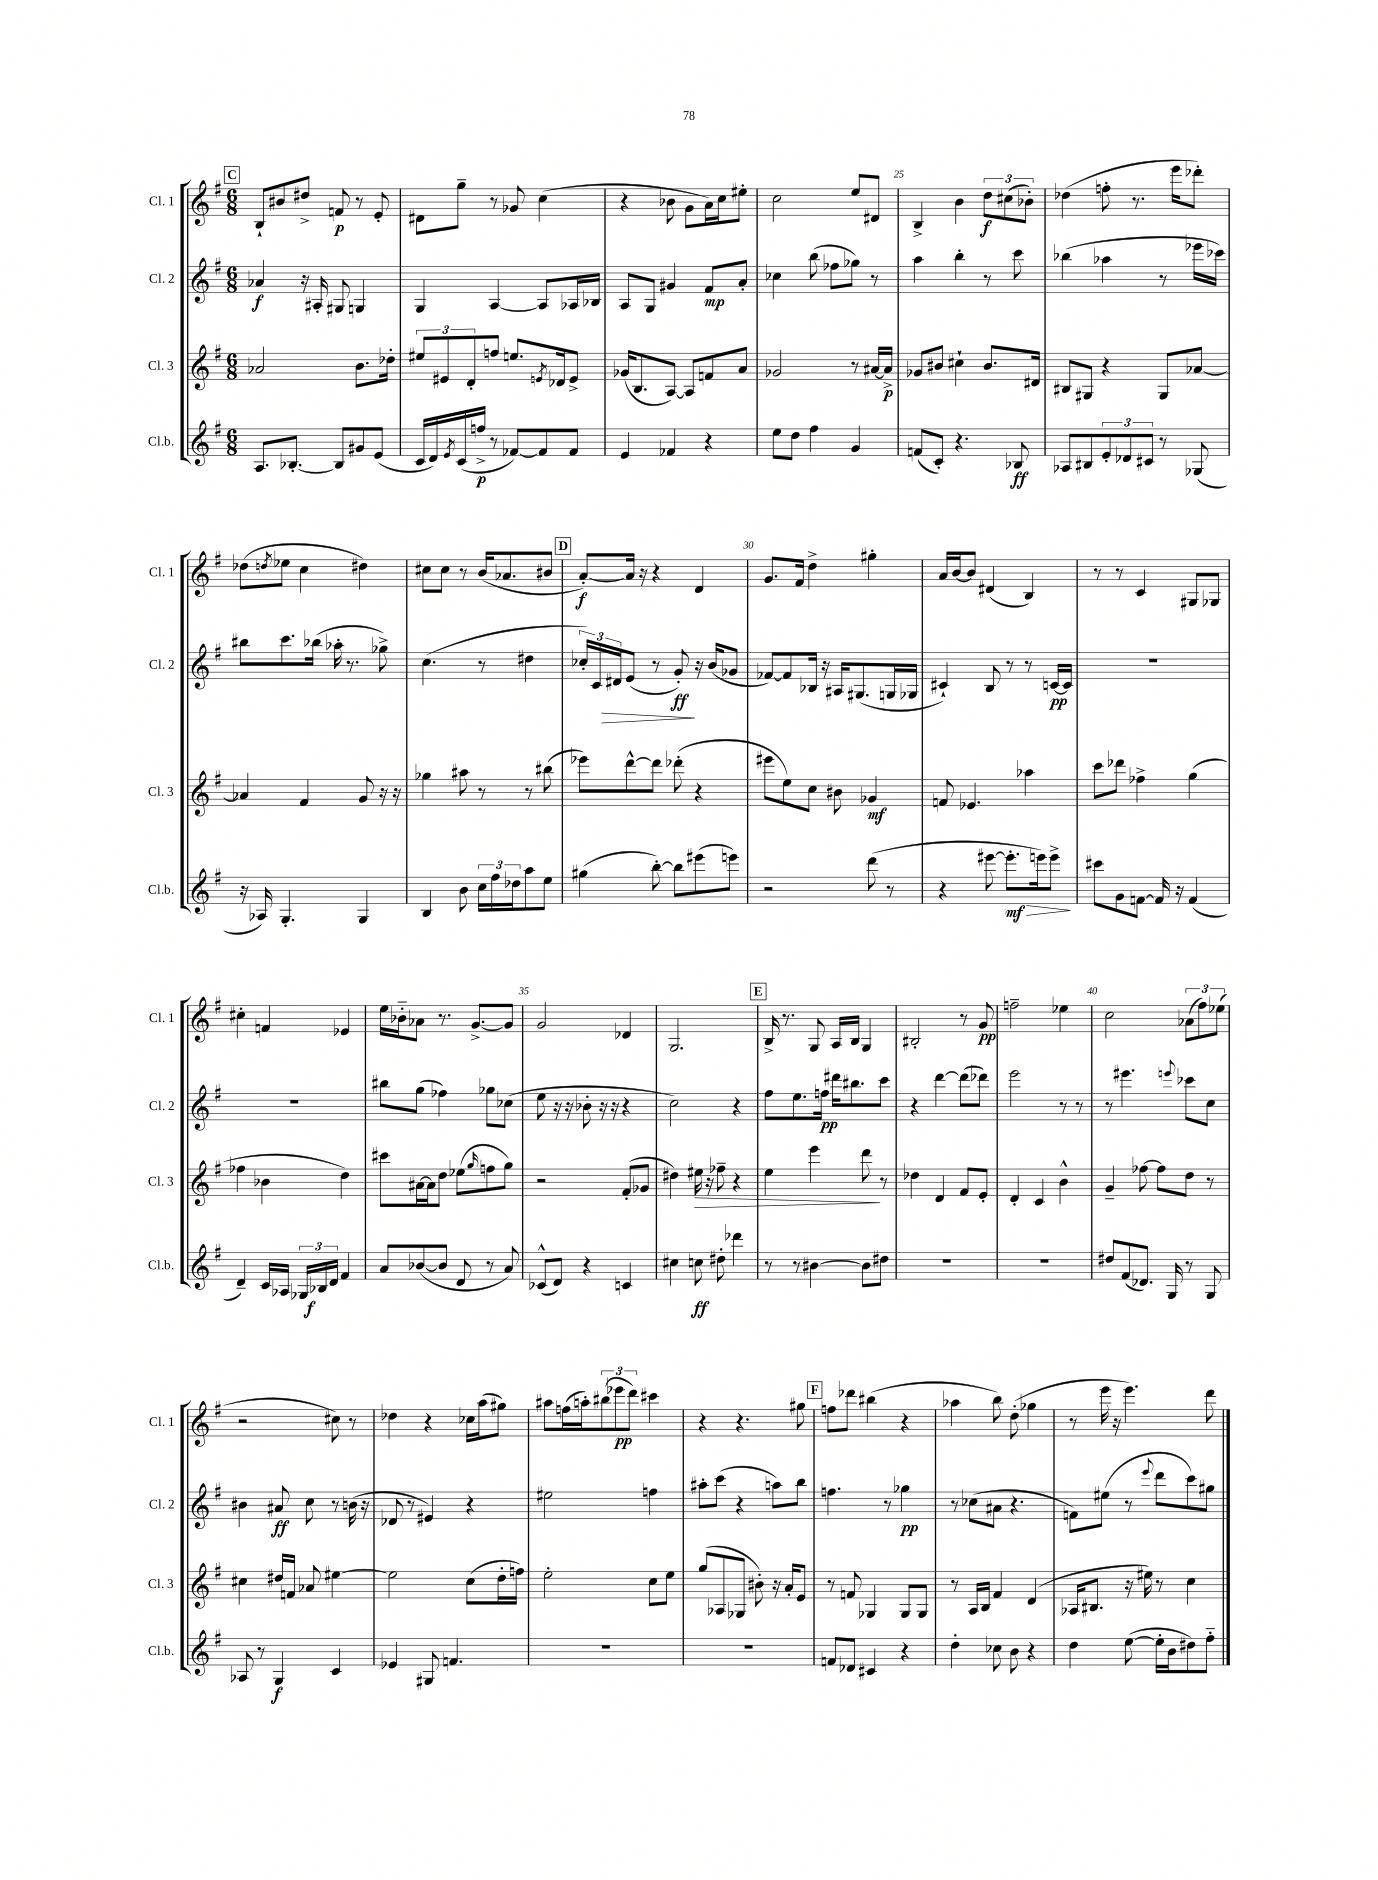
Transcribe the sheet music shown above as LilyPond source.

<<
\new StaffGroup <<
\new Staff = "s0" \with { instrumentName = "Cl. 1" shortInstrumentName = "Cl. 1" } {
    \clef treble \key g \major \numericTimeSignature \time 6/8
    \mark \markup { \box "C" } b8-! bis'8 dis''8-> f'8\p r8 e'8-. |
    dis'8 g''8-- r8 ges'8 c''4( |
    r4 bes'8 g'8 a'16) c''16 eis''8-. |
    c''2 e''8 dis'8 |
    b4-> b'4 \tuplet 3/2 { d''8\f cis''8( bes'8-.) } |
    des''4( f''8-. r8. e'''16 des'''8-.) |
    des''8( \acciaccatura { d''8 } ees''8 c''4 dis''4) |
    cis''8 cis''8 r8 b'16( aes'8. bis'8 |
    \mark \markup { \box "D" } a'8~-.\f) a'16 r16 r4 d'4 |
    g'8. fis'16 d''4-> gis''4-. |
    a'16 b'16~ b'8 dis'4( b4) |
    r8 r8 c'4 gis8 ges8 |
    cis''4-. f'4 ees'4 |
    e''16 bes'16-_ aes'8 r8. g'8.~-> g'8 |
    g'2 des'4 |
    g2. |
    \mark \markup { \box "E" } b16-> r8. g8 a16 b16 g4 |
    bis2-. r8 g'8\pp |
    f''2-- ees''4 |
    c''2 \tuplet 3/2 { aes'8( fis''8) ees''8( } |
    r2 cis''8) r8 |
    des''4 r4 ces''16 a''16( gis''8) |
    ais''8 f''16( a''16-.) \tuplet 3/2 { bis''8( ees'''8\pp d'''8) } cis'''4 |
    r4 r4. gis''8 |
    \mark \markup { \box "F" } f''8 des'''8 bis''4( r4 |
    aes''4 b''8) d''8-.( ges''4 |
    r8 e'''16 r16 e'''4.) d'''8 \bar "|." |
}
\new Staff = "s1" \with { instrumentName = "Cl. 2" shortInstrumentName = "Cl. 2" } {
    \clef treble \key g \major \numericTimeSignature \time 6/8
    \mark \markup { \box "C" } aes'4\f r16 ais16-. gis8 g4 |
    g4 a4~ a8 aes16 bes16 |
    a8 g8 gis'4 fis'8\mp a'8-. |
    ces''4 b''8( fes''8 ges''8) r8 |
    a''4 b''4-. r8 c'''8 |
    bes''4( aes''4 r8 ees'''16 ces'''16) |
    bis''8 c'''8. bes''16( aes''16-. r8. ges''8->) |
    c''4.( r8 dis''4 |
    \mark \markup { \box "D" } \tuplet 3/2 { ces''16-.) c'16 dis'16\> } e'8( r8 g'8-.\ff\!) r16 b'16( ges'8 |
    fes'8~) fes'8 bes16 r16 ais16 gis8.( g16 ges16 |
    cis'4-!) b8 r8 r8 c'16~\pp c'16 |
    R2. |
    R2. |
    bis''8 g''8( fes''4) ges''8 ces''8( |
    e''8 r16 r16 bes'8-. r16 r16 r4 |
    c''2) r4 |
    \mark \markup { \box "E" } fis''8 e''8. f''16\pp dis'''16 bis''8. c'''8 |
    r4 d'''4~ d'''8( des'''8) |
    e'''2 r8 r8 |
    r8 eis'''4. \appoggiatura { e'''8 } ces'''8 c''8 |
    bis'4 ais'8\ff c''8 r8 b'16( r16 |
    des'8 r8 eis'4) r4 |
    eis''2 f''4 |
    ais''8-. c'''8( r4 a''8) b''8 |
    \mark \markup { \box "F" } f''4. r8 ges''4\pp |
    r8 ces''8( ais'8 r4. |
    f'8) eis''8( r8 \appoggiatura { e'''8 } d'''8 c'''8) gis''8 \bar "|." |
}
\new Staff = "s2" \with { instrumentName = "Cl. 3" shortInstrumentName = "Cl. 3" } {
    \clef treble \key g \major \numericTimeSignature \time 6/8
    \mark \markup { \box "C" } aes'2 b'8. des''16-. |
    \tuplet 3/2 { eis''8 eis'8 d'8-. } f''8 e''8. \acciaccatura { e'8 } des'16 e'8-> |
    ges'16( b8. a8~) a8 f'8 a'8 |
    ges'2 r8 ais'16~ ais'16->\p |
    ges'8 bis'8 cis''4-! bis'8. dis'16 |
    bis8 gis8 r4 gis8 aes'8~ |
    aes'4 fis'4 g'8 r16 r16 |
    ges''4 ais''8 r8 r8 bis''8( |
    \mark \markup { \box "D" } ees'''8) d'''8~-^ d'''8 des'''8-.( r4 |
    eis'''8 e''8) c''8 bis'8 ges'4\mf |
    f'8 ees'4. aes''4 |
    c'''8 des'''8 fes''4-> g''4( |
    fes''4 bes'4 d''4) |
    cis'''8 ais'16~ ais'16 d''8 ees''8( \grace { g''16 } f''8 g''8) |
    r2 fis'8-.( ges'8 |
    dis''4) eis''16\> r16 fes''8-- r4 |
    \mark \markup { \box "E" } e''4 e'''4 d'''8\! r8 |
    des''4 d'4 fis'8 e'8-. |
    d'4-. c'4 b'4-^ |
    g'4-- fes''8~ fes''8 d''8 r8 |
    cis''4 dis''16 f'16 aes'8 eis''4~ |
    eis''2 c''8( d''16-. f''16) |
    e''2-. c''8 e''8 |
    g''8( aes8 ges8 bis'8-.) r16 a'16-. e'8 |
    \mark \markup { \box "F" } r8 f'8 ges4 ges8 ges8 |
    r8 a16 b16 fis'4 d'4( |
    aes16 bis8. r16 eis''16) r8 c''4 \bar "|." |
}
\new Staff = "s3" \with { instrumentName = "Cl.b." shortInstrumentName = "Cl.b." } {
    \clef treble \key g \major \numericTimeSignature \time 6/8
    \mark \markup { \box "C" } a8. bes8.~-. bes8 gis'8 e'8( |
    c'16 d'16) \acciaccatura { e'8 } c'16( f''16->\p r8 fes'8~) fes'8 fes'8 |
    e'4 fes'4 r4 |
    e''8 d''8 fis''4 g'4 |
    f'8( c'8-.) r4. bes8\ff |
    aes8 bis8 \tuplet 3/2 { e'8-. des'8 cis'8 } r8 ges8( |
    r16 aes16) g4.-. g4 |
    b4 b'8 \tuplet 3/2 { c''16 fis''16 des''16 } a''8 e''8 |
    \mark \markup { \box "D" } gis''4( b''8~-.) b''8 eis'''8( e'''8) |
    r2 d'''8( r8 |
    r4 eis'''8~ eis'''8.-.\mf\> e'''16) e'''8->\! |
    cis'''8 g'8 f'8~ f'16 r16 f'4( |
    d'4--) c'16 aes16 \tuplet 3/2 { ges16 bes16\f d'16 } fis'4 |
    a'8 bes'8~( bes'8 d'8 r8 a'8) |
    ces'8-^( d'8) r4 c'4 |
    cis''4 c''8\ff dis''8-. des'''4 |
    \mark \markup { \box "E" } r8 r8 bis'4~ bis'8 dis''8 |
    R2. |
    R2. |
    dis''8 fis'8( des'8.) g16 r8 g8 |
    aes8 r8 g4\f c'4 |
    ees'4 gis8 f'4. |
    R2. |
    R2. |
    \mark \markup { \box "F" } f'8 des'8 cis'4 r4 |
    d''4-. ces''8 b'8 r4 |
    d''4 e''8~( e''16-. b'16 dis''8) fis''8-_ \bar "|." |
}
>>
>>
\layout { \context { \Score currentBarNumber = #21 \override BarNumber.break-visibility = ##(#f #t #t) barNumberVisibility = #(every-nth-bar-number-visible 5) } }
